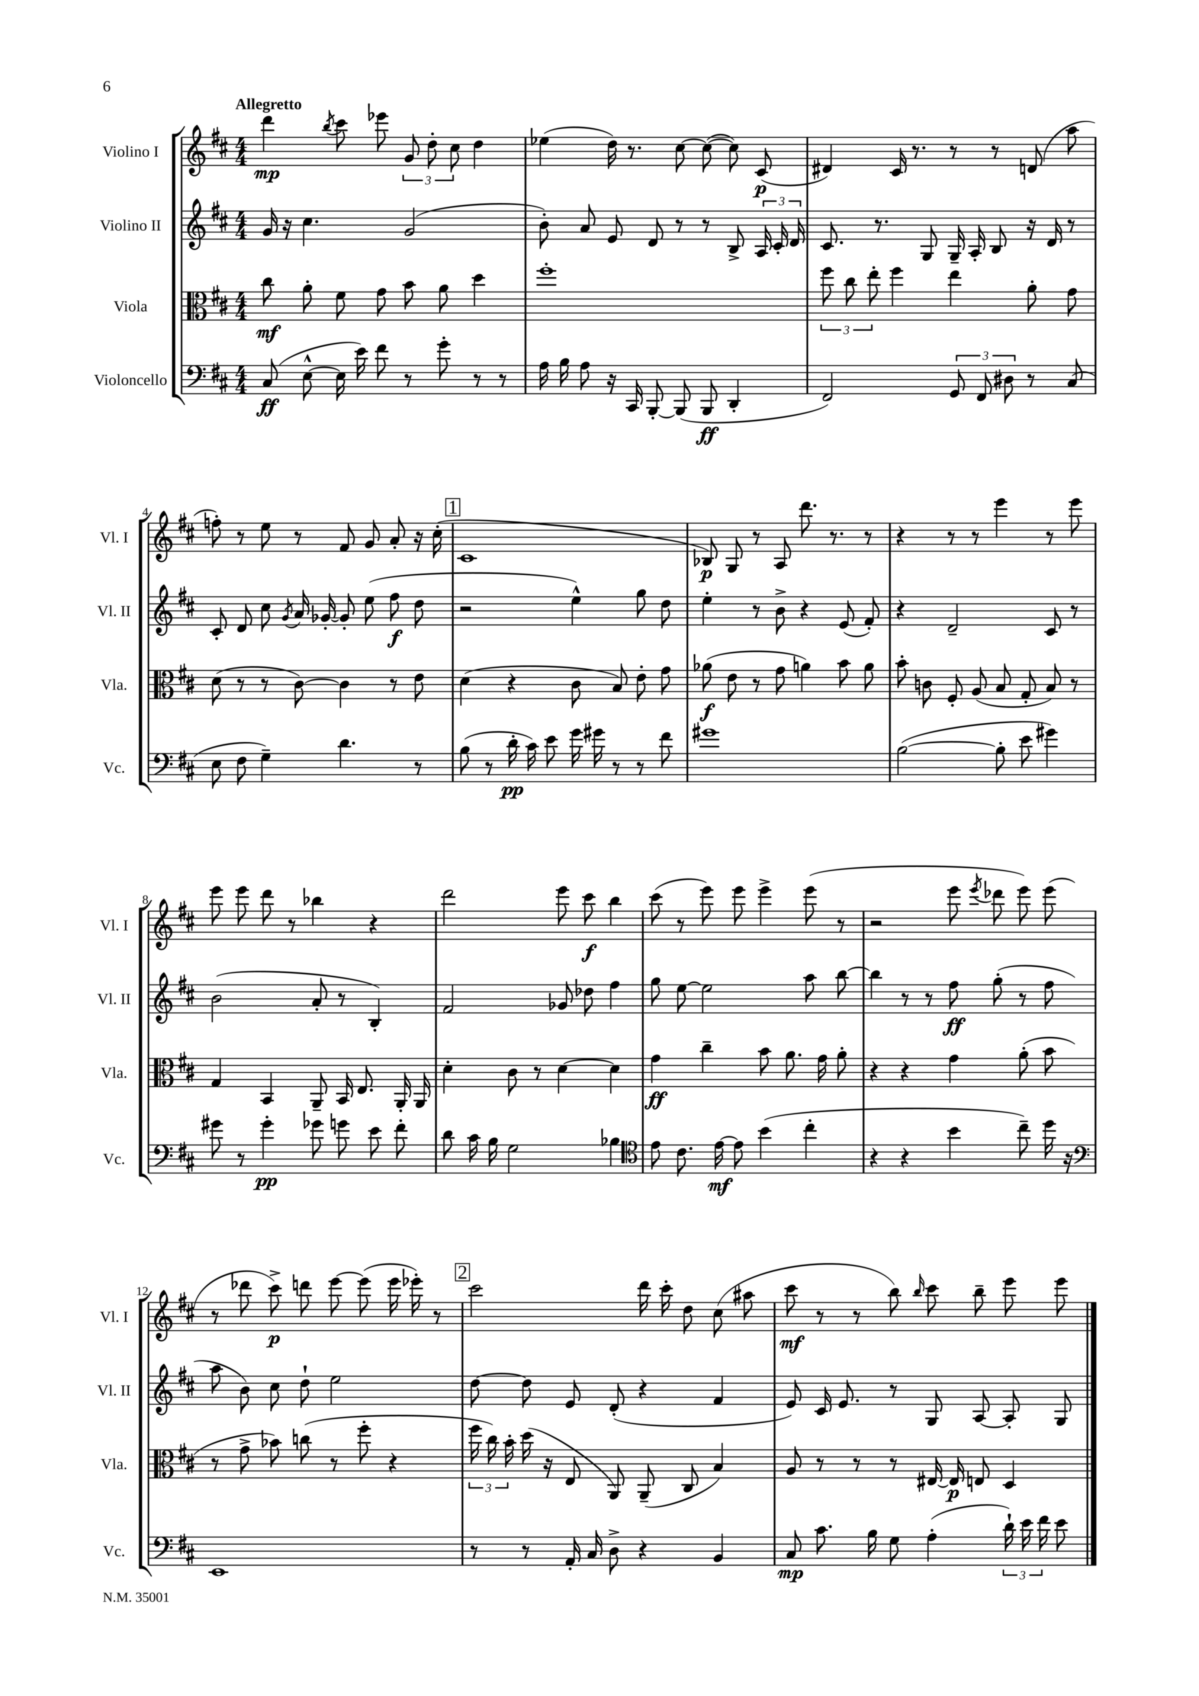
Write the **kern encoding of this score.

**kern	**kern	**kern	**kern
*staff4	*staff3	*staff2	*staff1
*clefF4	*clefC3	*clefG2	*clefG2
*k[f#c#]	*k[f#c#]	*k[f#c#]	*k[f#c#]
*M4/4	*M4/4	*M4/4	*M4/4
(8C#	8cc#	16g	4ddd
.	.	16r	.
[8E^^	8a'	4.cc#	.
.	.	.	8qbb
16E]	8f#	.	8ccc#
16e)	.	.	.
8f#	8g	.	8eee-
8r	8b	(2g	12g
.	.	.	12dd'
8g'	8a	.	.
.	.	.	12cc#
8r	4dd	.	4dd
8r	.	.	.
=	=	=	=
16A	1ff#'	8b')	(4ee-
16B	.	.	.
8A	.	8a	.
16r	.	8e	16dd)
16CC#	.	.	8.r
[8BBB'	.	8d	.
(8BBB]	.	8r	[8cc#
8BBB	.	8r	(8cc#_
4DD'	.	8B^	8cc#])
.	.	24A	(8c#
.	.	24c#'	.
.	.	24d	.
=	=	=	=
2FF#)	12ff#	8.c#	4d#)
.	12cc#	.	.
.	12ee'	.	.
.	.	8.r	.
.	4ff#	.	16c#
.	.	.	8.r
.	.	8G	.
12GG	4ee	16G~	8r
.	.	16A'	.
12FF#	.	.	.
.	.	8B	8r
12D#	.	.	.
8r	8a'	16r	(8d
.	.	16d	.
(8C#	8g	8r	8aa
=	=	=	=
8E	(8d	8c#'	8ff')
8F#	8r	8d	8r
4G~)	8r	8cc#	8ee
.	.	8qg	.
.	[8c#)	16a	8r
.	.	[16g-'	.
4.d	4c#]	8g-']	8f#
.	.	(8ee	8g
.	8r	8ff#	8a'
8r	8e	8dd	16r
.	.	.	(16cc#'
=	=	=	=
(8B	(4d	2r	1c#
8r	.	.	.
16d'	4r	.	.
16c#)	.	.	.
8e	.	.	.
16g	8c#	4ee^^)	.
16g#	.	.	.
8r	8B)	.	.
8r	8e'	8gg	.
8f#	8g	8dd	.
=	=	=	=
1g#	(8a-	4ee'	8B-)
.	8e	.	8G
.	8r	8r	8r
.	8g	8b^	8A
.	4a)	4r	8.ddd
.	.	.	8.r
.	8b	(8e	.
.	8a	8f#')	8r
=	=	=	=
([2B	8b'	4r	4r
.	8c	.	.
.	8F#'	2d~	8r
.	(8A	.	8r
8B']	8B	.	4eee
8e	8G'	.	.
4g#)	8B)	8c#	8r
.	8r	8r	8eee
=	=	=	=
8g#	4G	(2b	8eee
8r	.	.	8eee
4g#'	4BB	.	8ddd
.	.	.	8r
8g-	8AA~	8a'	4bb-
8g	16BB	8r	.
.	8.E	.	.
8e	.	4B')	4r
8f#'	16AA'	.	.
.	16AA	.	.
=	=	=	=
8d	4d'	2f#	2ddd
16c#	.	.	.
16B	.	.	.
2G	8c#	.	.
.	8r	.	.
.	[4d	8g-	8eee
.	.	8dd-	8ccc#
4B-	4d]	4ff#	4bb
=	=	=	=
*clefC4	*	*	*
8e	4g	8gg	(8ccc#
8.c#	.	[8ee	8r
.	4cc#~	2ee]	8eee)
[16e	.	.	.
8e]	.	.	8eee
(4b	8b	.	4eee^
.	8.a	.	.
4cc#'	.	8aa	(8eee
.	16g	.	.
.	8a'	[8bb	8r
=	=	=	=
4r	4r	4bb]	2r
4r	4r	8r	.
.	.	8r	.
4b	4g	8ff#	8eee
.	.	.	8qeee
.	.	(8gg'	8ddd-
8cc#~)	(8a'	8r	8eee)
16dd	8b	8ff#	(8eee
16r	.	.	.
=	=	=	=
*clefF4	*	*	*
1EE	8r	8aa	8r
.	8g^	8b)	8ddd-
.	8b-)	8cc#	8ccc#^)
.	(8cc	8dd`	8ddd
.	8r	2ee	[8eee
.	8ff#'	.	(8eee]
.	4r	.	16eee
.	.	.	16eee-')
.	.	.	8r
=	=	=	=
8r	24ff#	[8dd	2ccc#
.	24cc#)	.	.
.	24b'	.	.
8r	(16dd	8dd]	.
.	16r	.	.
16AA'	8E	8e	.
16C#	.	.	.
8D^	8AA)	(8d'	.
4r	(8AA~	4r	16ddd
.	.	.	16ccc#'
.	8C#	.	8dd
4BB	4B)	4f#	(8cc#
.	.	.	8aa#
=	=	=	=
8C#	8A	8e)	8ccc#
8.c#	8r	16c#	8r
.	.	8.e	.
.	8r	.	8r
16B	.	.	.
8G	8r	8r	8bb)
.	.	.	16qqbb
(4A'	[16E#	8G	8ccc#
.	16E#]	.	.
.	8E	[8A	8bb~
24d`)	4D	8A']	8eee
24e	.	.	.
24f#	.	.	.
8e	.	8G	8eee
==	==	==	==
*-	*-	*-	*-
